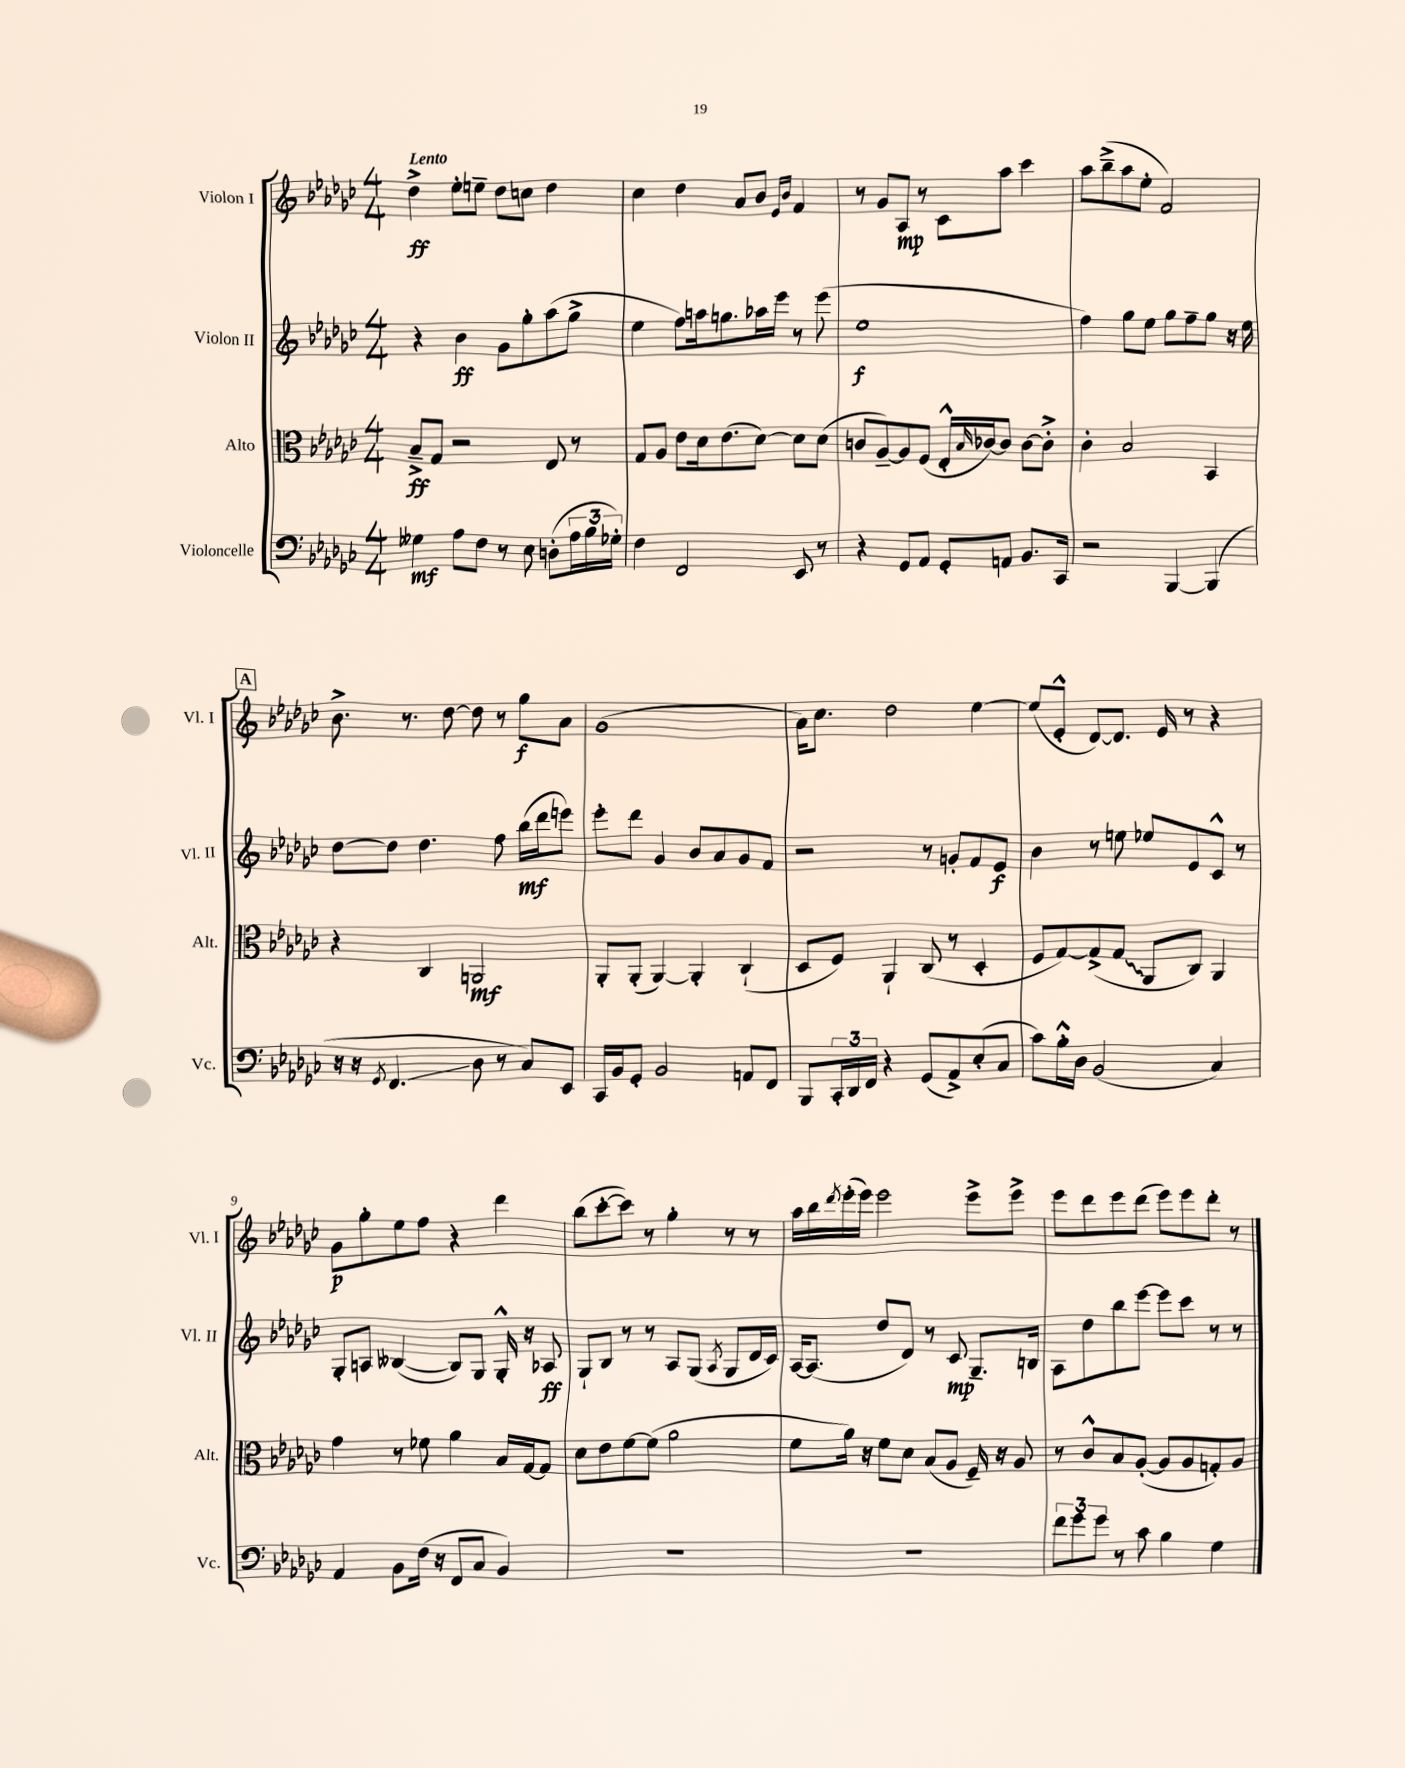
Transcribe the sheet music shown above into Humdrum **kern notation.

**kern	**kern	**kern	**kern
*staff4	*staff3	*staff2	*staff1
*clefF4	*clefC3	*clefG2	*clefG2
*k[b-e-a-d-g-c-]	*k[b-e-a-d-g-c-]	*k[b-e-a-d-g-c-]	*k[b-e-a-d-g-c-]
*M4/4	*M4/4	*M4/4	*M4/4
4G--	8B-~^	4r	4dd-^
.	8G-	.	.
8A-	2r	4b-	8ee-'
8F	.	.	8ee~
8r	.	8g-	8dd-
8E-	.	8gg-'	8cc
(8D'	8E-	(8aa-	4dd-
24A-	8r	8gg-^	.
24B-	.	.	.
24G-')	.	.	.
=	=	=	=
4F	8G-	4ee-	4cc-
.	8A-	.	.
2FF	8e-	8ff)	4dd-
.	16d-	16aa	.
.	(8.e-	8.gg	.
.	.	.	8a-
.	[8d-)	16aa-	8b-
.	.	16eee-	.
.	.	.	16qqe-
.	.	.	16qqb-
8EE-	8d-]	8r	4f
8r	(8d-	(8eee-	.
=	=	=	=
4r	8c	1ee-	8r
.	[8A-~)	.	8g-
8GG-	8A-]	.	8A-
8AA-	(8F	.	8r
8GG-'	16E-'^^	.	8c-
.	16qqB-	.	.
.	[16c-)	.	.
8AA	8c-]	.	8aa-
8.BB-	[8c-	.	4ccc-
.	8c-'^]	.	.
16CC-	.	.	.
=	=	=	=
2r	4c-'	4ff)	8aa-
.	.	.	(8bb-~^
.	2B-	8gg-	8aa-
.	.	8ee-	8ee-'
[4BBB-	.	8gg-	2f)
.	.	8ff~	.
(4BBB-]	4BB-	8gg-	.
.	.	16r	.
.	.	16ee-	.
=	=	=	=
16r	4r	[8dd-	8.b-^
16r	.	.	.
8qGG-	.	.	.
4.FF	.	8dd-]	.
.	.	.	8.r
.	4C-	4.dd-	.
.	.	.	[8dd-
8D-	2AA	.	8dd-]
8r	.	8ff	8r
8C-)	.	(16bb-	8gg-
.	.	16ddd-	.
8EE-	.	8eee)	8a-
=	=	=	=
16CC-	8AA-'	8eee-'	(1g-
16BB-	.	.	.
8GG-'	(8AA-'	8ddd-	.
2BB-	[4AA-)	4g-	.
.	4AA-']	8b-	.
.	.	8a-	.
8AA	(4C-`	8g-	.
8FF	.	8f	.
=	=	=	=
8BBB-	8D-	2r	16a-)
.	.	.	8.cc-
24CC-'	8F)	.	.
24DD-	.	.	.
24FF	.	.	.
4r	4AA-`	.	2dd-
(8GG-	(8C-	8r	.
8AA-^)	8r	8g'	.
(8E-'	4D-'	8f	[4ee-
8C-	.	8e-	.
=	=	=	=
8c-)	8F	4b-	(8ee-]
16B-'^^	[8G-)	.	8e-'^^
16D-	.	.	.
(2BB-	(8G-^]	8r	[8d-)
.	8G-	8ee	8.d-]
.	8AA-	8ee-	.
.	.	.	16e-
.	8C-)	8e-	8r
4C-)	4AA-	8c-^^	4r
.	.	8r	.
=	=	=	=
4AA-	4g-	8G-'	8g-
.	.	8A	8gg-'
8BB-	8r	([4B--	8ee-
(16F	8f-	.	8ff
16r	.	.	.
8FF	4a-	8B--])	4r
8C-	.	8G-	.
4BB-)	16B-	16G-'^^	4ddd-
.	[16G-	16r	.
.	8G-]	8A-	.
=	=	=	=
1r	8d-	8G-`	(8bb-
.	8e-	8B-	[8ccc-'
.	[8f	8r	8ccc-])
.	(8f]	8r	8r
.	2a-	8A-	4gg-'
.	.	(8G-	.
.	.	8qA-	.
.	.	8G-	8r
.	.	16d-	8r
.	.	16c-)	.
=	=	=	=
1r	8f	[16A-	16aa-
.	.	(8.A-]	16bb-
.	.	.	8qddd-
.	16a-)	.	(16eee-'
.	16r	.	16eee-)
.	8f	8dd-	2eee-
.	8d-	8d-)	.
.	(8B-	8r	.
.	8A-	8c-	.
.	16F~)	8.G-~	8eee-^
.	16r	.	.
.	8A-	.	8eee-^
.	.	16B	.
=	=	=	=
12f	8r	8A-	8eee-
12g-	.	.	.
.	8c-^^	8dd-	8ddd-
12g-	.	.	.
8r	8B-	8bb-	8eee-
8c-	([8A-'	[8eee-	(8ddd-
4B-	8A-]	8eee-]	8eee-)
.	8A-	8ccc-	8eee-
4G-	8G')	8r	8ddd-'
.	8A-	8r	8r
==	==	==	==
*-	*-	*-	*-
